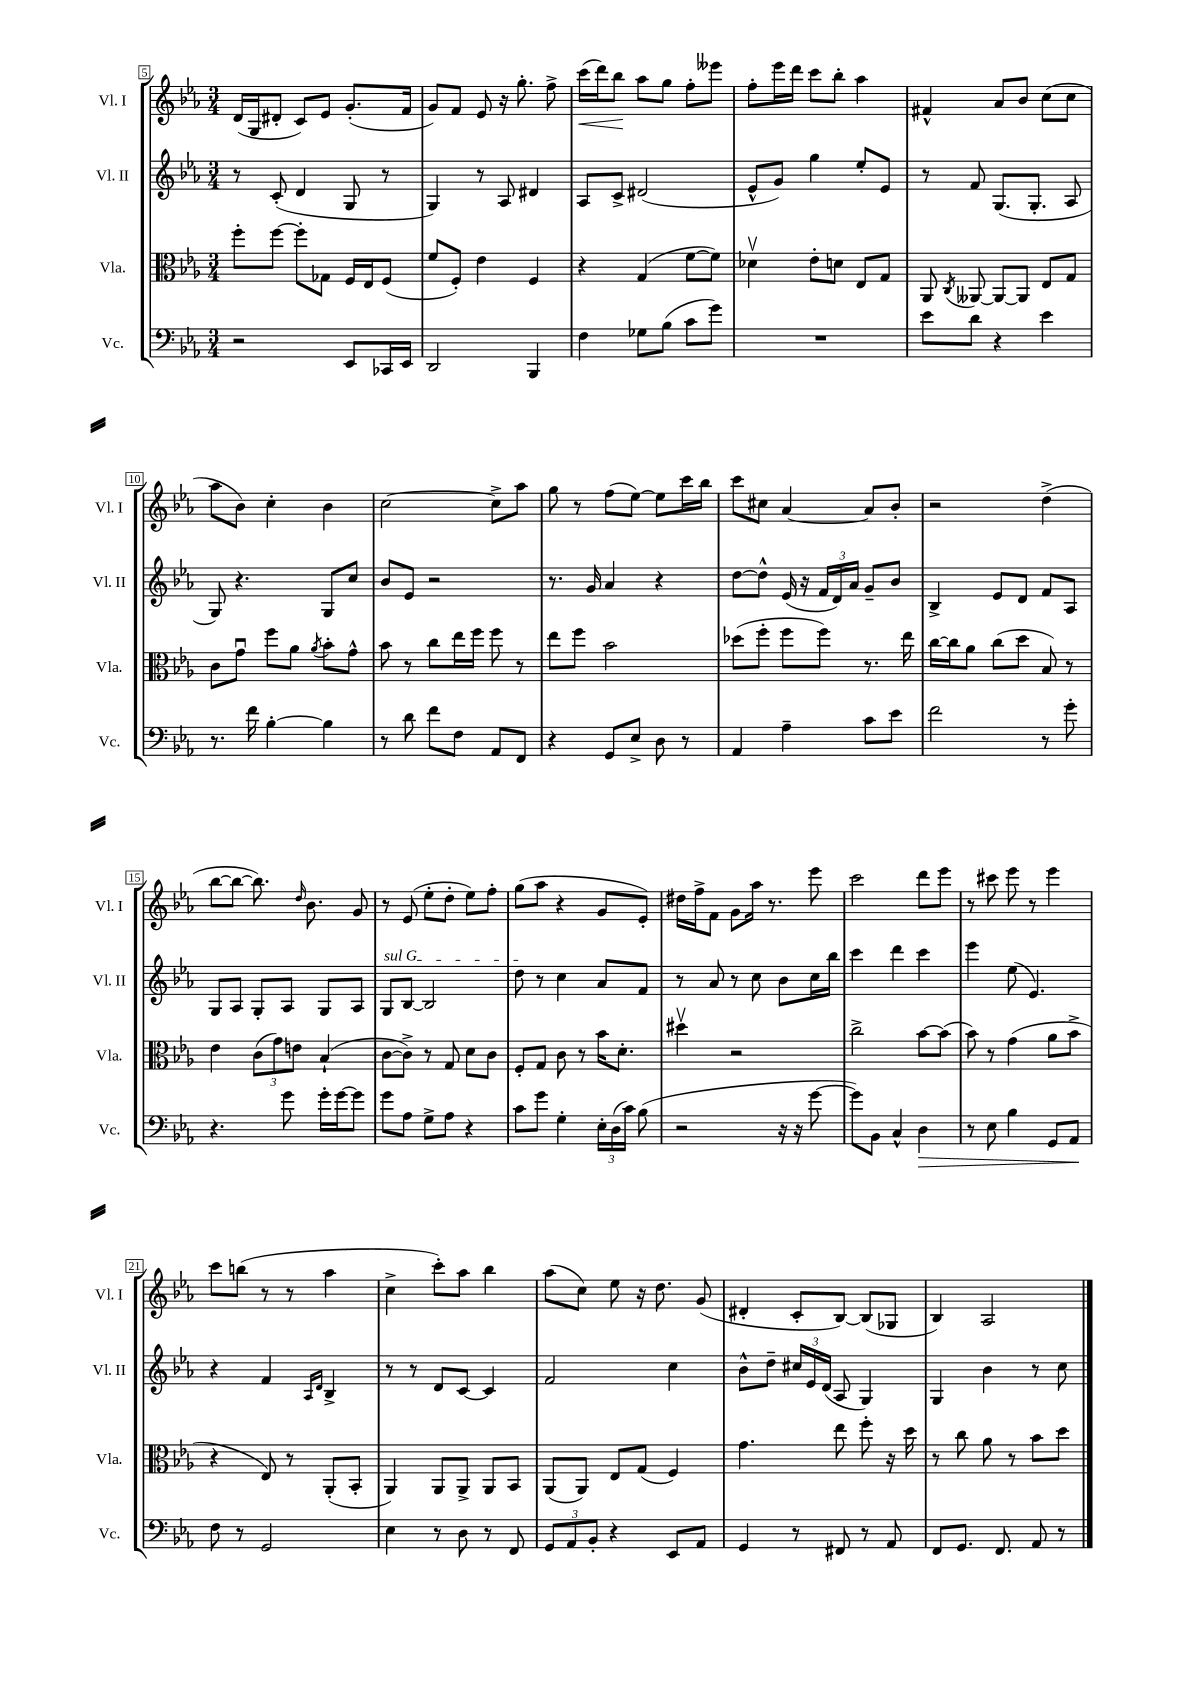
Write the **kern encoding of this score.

**kern	**kern	**kern	**kern
*staff4	*staff3	*staff2	*staff1
*clefF4	*clefC3	*clefG2	*clefG2
*k[b-e-a-]	*k[b-e-a-]	*k[b-e-a-]	*k[b-e-a-]
*M3/4	*M3/4	*M3/4	*M3/4
2r	8ff'	8r	(16d
.	.	.	16G
.	[8ff	(8c'	8d#'
.	8ff']	4d	8c)
.	8G-	.	8e-
8EE-	16F	8G	(8.g'
.	16E-	.	.
16CC-	(8F	8r	.
16EE-	.	.	16f
=	=	=	=
2DD	8f	4G)	8g)
.	8F')	.	8f
.	4e-	8r	8e-
.	.	8A-	16r
.	.	.	8.gg'
4BBB-	4F	4d#	.
.	.	.	8ff^
=	=	=	=
4F	4r	8A-	(16ccc
.	.	.	16ddd)
.	.	8c^	8bb-
8G-	(4G	(2d#	8aa-
(8B-	.	.	8gg
8c	[8f	.	8ff'
8g)	8f])	.	8eee--
=	=	=	=
2.r	4d-v	8e-^^	8ff'
.	.	8g)	16eee-
.	.	.	16ddd
.	8e-'	4gg	8ccc
.	8d	.	8bb-'
.	8E-	8ee-'	4aa-
.	8G	8e-	.
=	=	=	=
8e-	8AA-	8r	4f#^^
.	8qC	.	.
8d	[8AA--	8f	.
4r	8AA--_	(8.G	8a-
.	8AA--]	.	8b-
.	.	8.G'	.
4e-	8E-	.	(8cc
.	8G	8A-	8cc
=	=	=	=
8.r	8c	8G)	8aa-
.	8gu	4.r	8b-)
16f	.	.	.
[4B-'	8ff	.	4cc'
.	8a-	.	.
.	8qa-	.	.
4B-]	8b-'	8G	4b-
.	8g^^	8cc	.
=	=	=	=
8r	8b-	8b-	[2cc
8d	8r	8e-	.
8f	8cc	2r	.
8F	16ee-	.	.
.	16ff	.	.
8AA-	8ff	.	8cc^]
8FF	8r	.	8aa-
=	=	=	=
4r	8ee-	8.r	8gg
.	8ff	.	8r
.	.	16g	.
8GG	2b-	4a-	(8ff
8E-^	.	.	[8ee-)
8D	.	4r	8ee-]
8r	.	.	16ccc
.	.	.	16bb-
=	=	=	=
4AA-	(8dd-	[8dd	8ccc
.	8ff'	8dd^^]	8cc#
4A-~	8ff	(16e-	[4a-
.	.	16r	.
.	8ff)	24f	.
.	.	24d)	.
.	.	24a-	.
8c	8.r	8g~	8a-]
8e-	.	8b-	8b-'
.	16ee-	.	.
=	=	=	=
2f	[16cc	4B-^	2r
.	16cc]	.	.
.	8a-	.	.
.	(8cc	8e-	.
.	8dd	8d	.
8r	8B-)	8f	(4dd^
8g'	8r	8A-	.
=	=	=	=
4.r	4e-	8G	[8bb-
.	.	8A-	8bb-_
.	(12c	8G'	8.bb-])
.	12g)	.	.
8g	.	8A-	.
.	12e	.	.
.	.	.	16qqdd
.	.	.	8.b-
16g'	(4B-`	8G	.
[16g	.	.	.
8g]	.	8A-	8g
=	=	=	=
8g	[8c	8G	8r
8A-	8c^])	[8B-	(8e-
8G^	8r	2B-]	8ee-'
8A-	8G	.	8dd'
4r	8d	.	8ee-)
.	8c	.	8ff'
=	=	=	=
8c	8F'	8dd	(8gg
8g	8G	8r	8aa-
4G'	8c	4cc	4r
.	8r	.	.
24E-'	16b-	8a-	8g
(24D	.	.	.
.	8.d'	.	.
24c)	.	.	.
(8B-	.	8f	8e-')
=	=	=	=
2r	4dd#v	8r	16dd#
.	.	.	16ff^
.	.	8a-	8f
.	2r	8r	8g
.	.	8cc	16aa-
.	.	.	8.r
16r	.	8b-	.
16r	.	.	.
[8g	.	16cc	8eee-
.	.	16bb-	.
=	=	=	=
8g])	2cc^	4ccc	2ccc
8BB-	.	.	.
4C^^	.	4ddd	.
4D	[8b-	4ccc	8ddd
.	(8b-]	.	8eee-
=	=	=	=
8r	8b-)	4eee-	8r
8E-	8r	.	8ccc#
4B-	(4g	(8ee-	8eee-
.	.	4.e-)	8r
8GG	8a-	.	4eee-
8AA-	8b-^	.	.
=	=	=	=
8F	4r	4r	8ccc
8r	.	.	(8bb
2GG	8E-)	4f	8r
.	8r	.	8r
.	.	16qqA-	.
.	.	16qqd	.
.	(8AA-'	4B-^	4aa-
.	8BB-'	.	.
=	=	=	=
4E-	4AA-)	8r	4cc^
.	.	8r	.
8r	8AA-	8d	8ccc')
8D	8AA-^	[8c	8aa-
8r	8AA-	4c]	4bb-
8FF	8BB-	.	.
=	=	=	=
12GG	(8AA-	2f	(8aa-
12AA-	.	.	.
.	8AA-)	.	8cc)
12BB-'	.	.	.
4r	8E-	.	8ee-
.	(8G	.	16r
.	.	.	8.dd
8EE-	4F)	4cc	.
8AA-	.	.	(8g
=	=	=	=
4GG	4.g	8b-^^	4d#'
.	.	8dd~	.
8r	.	24cc#	8c'
.	.	24e-	.
.	.	(24d	.
8FF#	8ee-	8A-	[8B-)
8r	8ff'	4G)	(8B-]
8AA-	16r	.	8G-
.	16dd	.	.
=	=	=	=
8FF	8r	4G	4B-)
8.GG	8cc	.	.
.	8a-	4b-	2A-
8.FF	.	.	.
.	8r	.	.
8AA-	8b-	8r	.
8r	8dd	8cc	.
==	==	==	==
*-	*-	*-	*-
